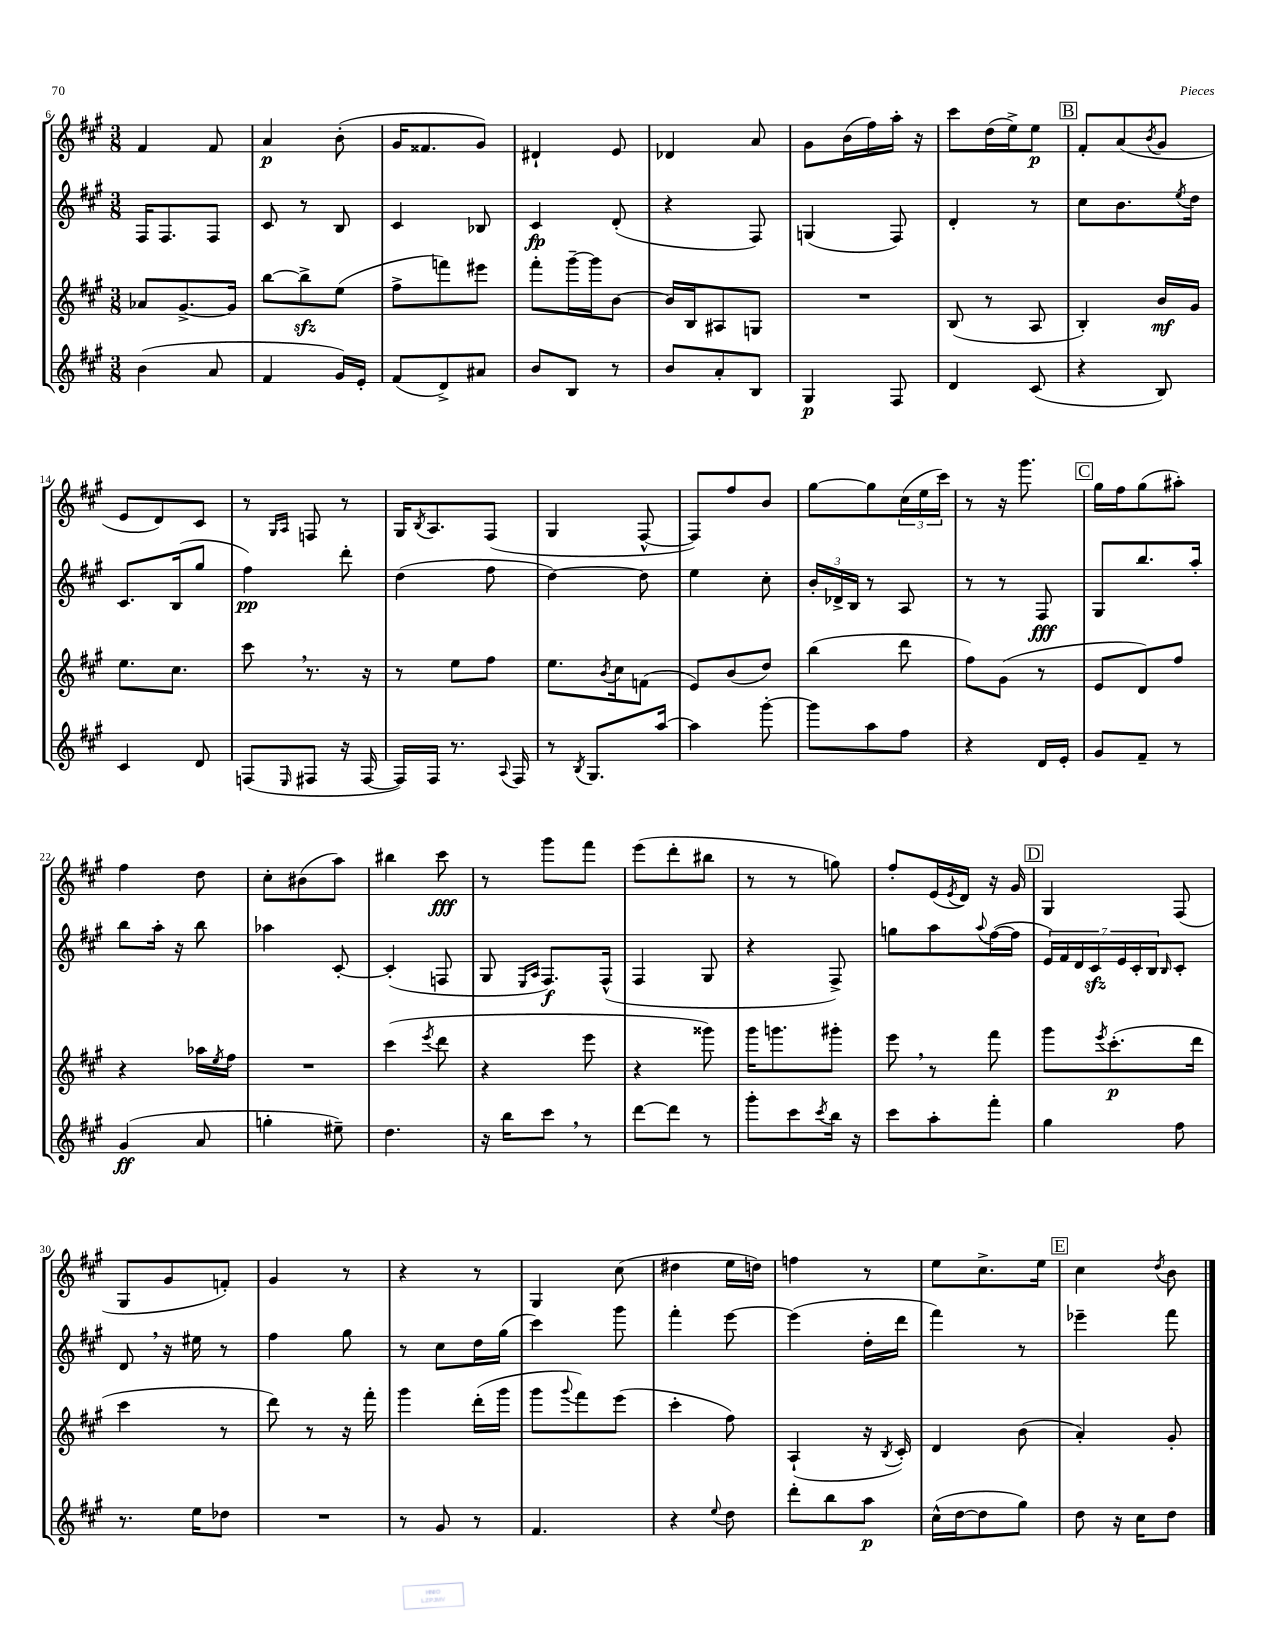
<<
\new StaffGroup <<
\new Staff = "s0" {
    \clef treble \key a \major \numericTimeSignature \time 3/8
    fis'4 fis'8 |
    a'4\p b'8-.( |
    gis'16 fisis'8. gis'8) |
    dis'4-! e'8 |
    des'4 a'8 |
    gis'8 b'16( fis''16) a''16-. r16 |
    cis'''8 d''16( e''16->) e''8\p |
    \mark \markup { \box "B" } fis'8-. a'8( \acciaccatura { b'8 } gis'8 |
    e'8 d'8) cis'8 |
    r8 \grace { gis16 a16 } f8 r8 |
    gis16 \acciaccatura { b8 } a8. fis8( |
    gis4 fis8~-^ |
    fis8) fis''8 b'8 |
    gis''8~ gis''8 \tuplet 3/2 { cis''16( e''16 cis'''16) } |
    r8 r16 gis'''8. |
    \mark \markup { \box "C" } gis''16 fis''16 gis''8( ais''8-.) |
    fis''4 d''8 |
    cis''8-. bis'8( a''8) |
    bis''4 cis'''8\fff |
    r8 gis'''8 fis'''8 |
    e'''8( d'''8-. bis''8 |
    r8 r8 g''8) |
    fis''8-. e'16( \acciaccatura { e'8 } d'16) r16 gis'16 |
    \mark \markup { \box "D" } gis4 fis8( |
    gis8 gis'8 f'8-.) |
    gis'4 r8 |
    r4 r8 |
    gis4 cis''8( |
    dis''4 e''16 d''16) |
    f''4 r8 |
    e''8 cis''8.-> e''16 |
    \mark \markup { \box "E" } cis''4 \acciaccatura { d''8 } b'8 \bar "|." |
}
\new Staff = "s1" {
    \clef treble \key a \major \numericTimeSignature \time 3/8
    fis16 fis8. fis8 |
    cis'8 r8 b8 |
    cis'4 bes8 |
    cis'4\fp d'8-.( |
    r4 fis8) |
    g4( fis8) |
    d'4-. r8 |
    \mark \markup { \box "B" } cis''8 b'8. \acciaccatura { e''8 } d''16 |
    cis'8. b16( gis''8 |
    fis''4\pp) d'''8-. |
    d''4( fis''8 |
    d''4~) d''8 |
    e''4 cis''8-. |
    \tuplet 3/2 { b'16-. des'16-> b16 } r8 a8 |
    r8 r8 fis8\fff |
    \mark \markup { \box "C" } gis8 b''8. a''16-. |
    b''8 a''16-. r16 b''8 |
    aes''4 cis'8~-. |
    cis'4-.( f8 |
    gis8 \grace { e16 a16 } fis8.\f) fis16-^( |
    fis4 gis8 |
    r4 fis8->) |
    g''8 a''8 \appoggiatura { a''8 } fis''16~( fis''16 |
    \mark \markup { \box "D" } \tuplet 7/4 { e'16) fis'16 d'16 cis'16\sfz e'16 cis'16-. b16 } \grace { b16 } cis'8-. |
    d'8 \breathe r16 eis''16 r8 |
    fis''4 gis''8 |
    r8 cis''8 d''16 gis''16( |
    cis'''4) gis'''8 |
    fis'''4-. e'''8~ |
    e'''4( d''16-. d'''16 |
    fis'''4) r8 |
    \mark \markup { \box "E" } ees'''4-- fis'''8 \bar "|." |
}
\new Staff = "s2" {
    \clef treble \key a \major \numericTimeSignature \time 3/8
    aes'8 gis'8.~-> gis'16 |
    b''8~ b''8->\sfz e''8( |
    fis''8-> f'''8) eis'''8 |
    fis'''8-. gis'''16~-- gis'''16 b'8~ |
    b'16 b16 ais8 g8 |
    R4. |
    b8( r8 a8 |
    \mark \markup { \box "B" } b4-.) b'16\mf gis'16 |
    e''8. cis''8. |
    cis'''8 \breathe r8. r16 |
    r8 e''8 fis''8 |
    e''8. \acciaccatura { b'8 } cis''16 f'8( |
    e'8) b'8( d''8) |
    b''4( d'''8 |
    fis''8) gis'8( r8 |
    \mark \markup { \box "C" } e'8 d'8) fis''8 |
    r4 aes''16 \acciaccatura { e''8 } fis''16 |
    R4. |
    cis'''4( \acciaccatura { e'''8 } d'''8 |
    r4 e'''8 |
    r4 gisis'''8) |
    gis'''16 g'''8. gis'''8-. |
    e'''8 \breathe r8 fis'''8 |
    \mark \markup { \box "D" } gis'''8 \acciaccatura { e'''8 } cis'''8.-.\p( d'''16 |
    cis'''4 r8 |
    d'''8) r8 r16 fis'''16-. |
    gis'''4 d'''16-.( gis'''16 |
    gis'''8 \appoggiatura { gis'''8 } fis'''8) e'''8( |
    cis'''4-. fis''8) |
    a4-!( r16 \acciaccatura { b8 } cis'16-.) |
    d'4 b'8( |
    \mark \markup { \box "E" } a'4-.) gis'8-. \bar "|." |
}
\new Staff = "s3" {
    \clef treble \key a \major \numericTimeSignature \time 3/8
    b'4( a'8 |
    fis'4 gis'16) e'16-. |
    fis'8( d'8->) ais'8 |
    b'8 b8 r8 |
    b'8 a'8-. b8 |
    gis4\p fis8 |
    d'4 cis'8( |
    \mark \markup { \box "B" } r4 b8) |
    cis'4 d'8 |
    f8( \grace { e16 } fis8 r16 fis16~ |
    fis16) fis16 r8. \appoggiatura { a8 } fis16 |
    r8 \acciaccatura { b8 } gis8. a''16~ |
    a''4 gis'''8~-. |
    gis'''8 a''8 fis''8 |
    r4 d'16 e'16-. |
    \mark \markup { \box "C" } gis'8 fis'8-- r8 |
    gis'4\ff( a'8 |
    g''4-. eis''8--) |
    d''4. |
    r16 b''16 cis'''8 \breathe r8 |
    d'''8~ d'''8 r8 |
    gis'''8-. cis'''8 \acciaccatura { cis'''8 } b''16 r16 |
    cis'''8 a''8-. fis'''8-. |
    \mark \markup { \box "D" } gis''4 fis''8 |
    r8. e''16 des''8 |
    R4. |
    r8 gis'8 r8 |
    fis'4. |
    r4 \appoggiatura { e''8 } d''8 |
    d'''8-. b''8 a''8\p |
    cis''16-^( d''16~ d''8 gis''8) |
    \mark \markup { \box "E" } d''8 r16 cis''16 d''8 \bar "|." |
}
>>
>>
\layout { \context { \Score currentBarNumber = #6 } }
